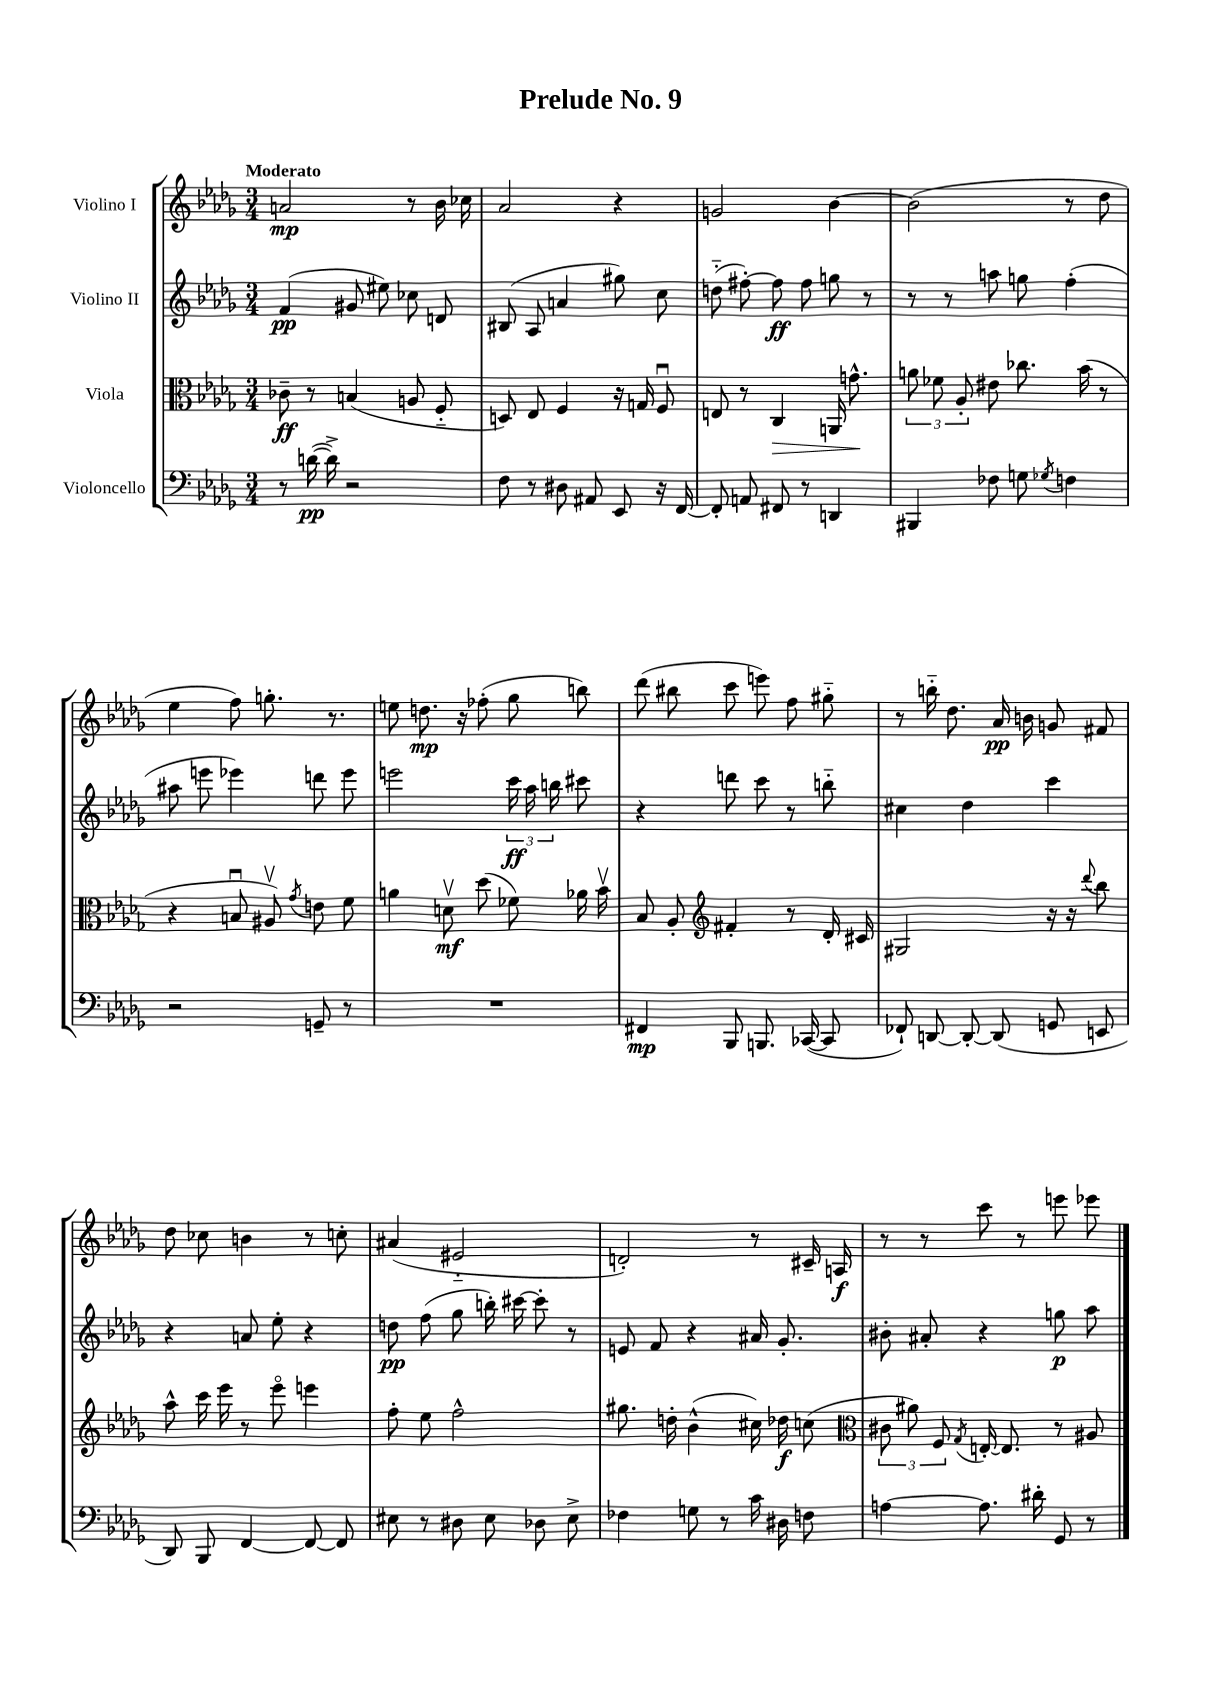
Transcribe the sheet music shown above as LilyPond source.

\header { title = "Prelude No. 9" }
<<
\new StaffGroup <<
\new Staff = "s0" \with { instrumentName = "Violino I" } {
    \clef treble \key des \major \numericTimeSignature \time 3/4 \tempo "Moderato"
    \autoBeamOff a'2\mp r8 bes'16 ces''16 |
    aes'2 r4 |
    g'2 bes'4~ |
    bes'2( r8 des''8 |
    ees''4 f''8) g''8.-. r8. |
    e''8 d''8.\mp r16 fes''8-.( ges''8 b''8) |
    des'''8( bis''8 c'''8 e'''8) f''8 gis''8-_ |
    r8 b''16-_ des''8. aes'16\pp b'16 g'8 fis'8 |
    des''8 ces''8 b'4 r8 c''8-. |
    ais'4( eis'2-_ |
    d'2-.) r8 cis'16-- a16\f |
    r8 r8 c'''8 r8 e'''8 ees'''8 \bar "|." |
}
\new Staff = "s1" \with { instrumentName = "Violino II" } {
    \clef treble \key des \major \numericTimeSignature \time 3/4
    \autoBeamOff f'4\pp( gis'8 eis''8) ces''8 d'8 |
    bis8( aes8 a'4 gis''8) c''8 |
    d''8-_( fis''8~-.) fis''8\ff fis''8 g''8 r8 |
    r8 r8 a''8 g''8 f''4-.( |
    ais''8 e'''8 ees'''4) d'''8 ees'''8 |
    e'''2 \tuplet 3/2 { c'''16\ff aes''16 b''16 } cis'''8 |
    r4 d'''8 c'''8 r8 b''8-_ |
    cis''4 des''4 c'''4 |
    r4 a'8 ees''8-. r4 |
    d''8\pp f''8( ges''8 b''16-.) cis'''16~ cis'''8-. r8 |
    e'8 f'8 r4 ais'16 ges'8.-. |
    bis'8-. ais'8-. r4 g''8\p aes''8 \bar "|." |
}
\new Staff = "s2" \with { instrumentName = "Viola" } {
    \clef alto \key des \major \numericTimeSignature \time 3/4
    \autoBeamOff ces'8--\ff r8 b4( a8 f8-_ |
    d8) ees8 f4 r16 g16 f8\downbow |
    e8 r8 c4\> a,16 g'8.-^\! |
    \tuplet 3/2 { a'8 fes'8 aes8-. } eis'8 ces''8. bes'16( r8 |
    r4 b8\downbow ais8\upbow) \acciaccatura { ges'8 } e'8 f'8 |
    a'4 d'8\upbow\mf des''8( fes'8) aes'16 bes'16\upbow |
    bes8 aes8-. \clef treble fis'4-. r8 des'16-. cis'16 |
    gis2 r16 r16 \appoggiatura { des'''8 } bes''8 |
    aes''8-^ c'''16 ees'''16 r8 ees'''8\flageolet e'''4 |
    f''8-. ees''8 f''2-^ |
    gis''8. d''16-. bes'4-^( cis''16) des''16\f c''8( |
    \clef alto \tuplet 3/2 { cis'8 ais'8) f8 } \acciaccatura { ges8 } e16~-. e8. r8 ais8 \bar "|." |
}
\new Staff = "s3" \with { instrumentName = "Violoncello" } {
    \clef bass \key des \major \numericTimeSignature \time 3/4
    \autoBeamOff r8 d'16~\pp( d'16->) r2 |
    f8 r8 dis8 ais,8 ees,8 r16 f,16~ |
    f,8-. a,8 fis,8 r8 d,4 |
    bis,,4 fes8 g8 \acciaccatura { ges8 } f4 |
    r2 g,8-- r8 |
    R2. |
    fis,4\mp bes,,8 b,,8. ces,16~( ces,8 |
    fes,8-!) d,8~ d,8~-. d,8( g,8 e,8 |
    des,8) bes,,8 f,4~ f,8~ f,8 |
    eis8 r8 dis8 eis8 des8 eis8-> |
    fes4 g8 r8 c'16 dis16 f8 |
    a4~ a8. dis'16-. ges,8 r8 \bar "|." |
}
>>
>>
\layout { \context { \Score \remove "Bar_number_engraver" } }
